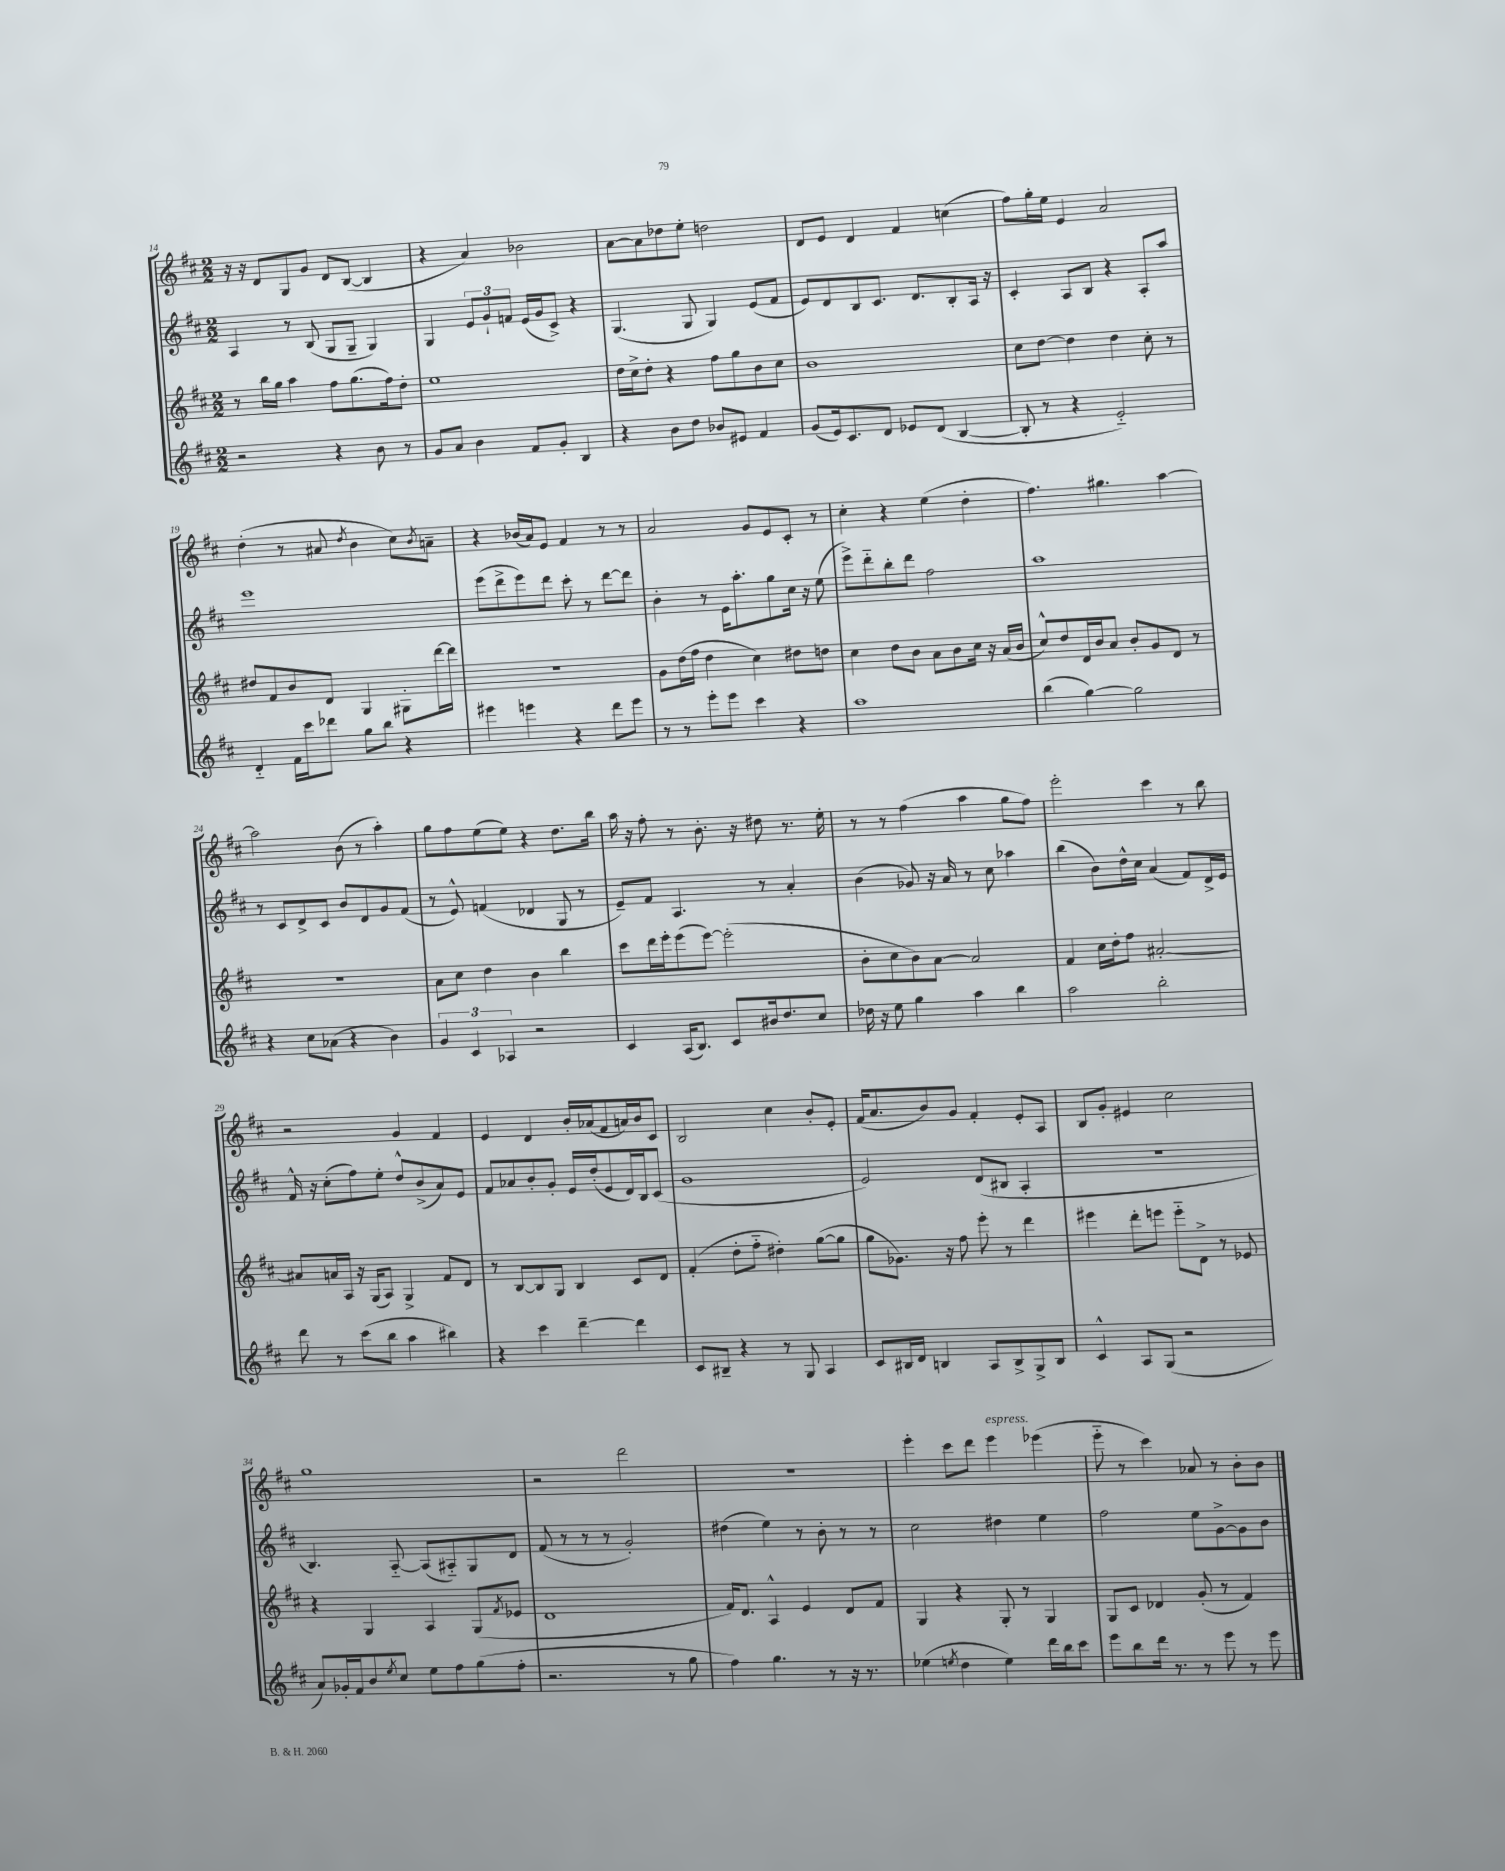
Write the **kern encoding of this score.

**kern	**kern	**kern	**kern
*staff4	*staff3	*staff2	*staff1
*clefG2	*clefG2	*clefG2	*clefG2
*k[f#c#]	*k[f#c#]	*k[f#c#]	*k[f#c#]
*M2/2	*M2/2	*M2/2	*M2/2
2r	8r	4A/	16r
.	.	.	16r
.	16bb\LL	.	8d/L
.	16gg\JJ	.	.
.	4aa\	8r	8G/
.	.	(8B/	8g/J
4r	8ff#\L	8G/L	8d/L
.	(8.gg\	8G~/J	([8B/J
8b\	.	4G/)	4B/]
.	16ff#\k)	.	.
8r	8dd'\J	.	.
=	=	=	=
8g/L	1ee	4G/	4r
8a/J	.	.	.
4b\	.	12e/L	4a/)
.	.	12g`/	.
.	.	12f/J	.
8f#/L	.	(16e/LL	2b-\
.	.	16g/J	.
8g'/J	.	8c#^/J)	.
4B/	.	4r	.
=	=	=	=
4r	16dd\LL	(4.G/	[8a\L
.	16cc#^\J	.	.
.	8dd'\J	.	8a\]
8b\L	4r	.	8dd-\
8dd\J	.	8G/	8ee'\J
8b-/L	8ff#\L	4G/)	2dd\
8e#/J	8gg\	.	.
4f#/	8b\	(8e/L	.
.	8cc#\J	8f#/J	.
=	=	=	=
(8g/L	1b	8e/L)	8d/L
16e/k)	.	8d/	8e/J
8.c#/	.	.	.
.	.	8B/	4d/
8d/J	.	8.c#/J	.
8e-/L	.	.	4f#/
.	.	8.d/L	.
(8d/J	.	.	.
[4B/	.	8B'/	(4cc\
.	.	16A/Jk	.
.	.	16r	.
=	=	=	=
8B'/]	8cc#\L	4c#'/	8ff#\L)
8r	[8dd\J	.	16gg'\L
.	.	.	16ee\JJ
4r	4dd\]	8A/L	4e/
.	.	8B/J	.
2e'~/)	4dd\	4r	2a/
.	8cc#'\	8A'/L	.
.	8r	8aa/J	.
=	=	=	=
4d'~/	8dd#/L	1eee	(4dd'\
.	8f#/	.	.
16f#\LL	8b/	.	8r
16ccc#\J	.	.	.
8ddd-\J	8d/J	.	8a#/
.	.	.	8qdd/
8gg\L	4G/	.	4b\
8bb\J	.	.	.
4r	8G#'\L	.	8cc#\L)
.	.	.	8qb/
.	[16ddd\L	.	8a~\J
.	16ddd\]JJ	.	.
=	=	=	=
4eee#\	1r	(8eee\L	4r
.	.	8ddd^\	.
4eee\	.	8eee\)	(16b-/LL
.	.	.	16a/J)
.	.	8ddd\J	8e/J
4r	.	8ccc#'\	4f#/
.	.	8r	.
8ddd\L	.	[8ddd\L	8r
8eee\J	.	8ddd\]J	8r
=	=	=	=
8r	8g\L	4b'\	2a/
8r	(16dd\L	.	.
.	16ff#\JJ	.	.
8eee'\L	4dd\	8r	.
8eee\J	.	16e\LK	.
.	.	8.aa'\	.
4ccc#\	4cc#\)	.	8g/L
.	.	8gg\	8e/
4r	8dd#\L	16cc#\Jk	8c#'/J
.	.	16r	.
.	8dd\J	(8ee\	8r
=	=	=	=
1aa	4cc#\	8eee^\L)	4cc#'\
.	.	8ddd'~\	.
.	8dd\L	8bb'\	4r
.	8b\J	8ddd\J	.
.	8a\L	2ff#\	(4ee\
.	8b\	.	.
.	16cc#\Jk	.	4dd'\
.	16r	.	.
.	(16a/LL	.	.
.	16b/JJ	.	.
=	=	=	=
(4bb\	8cc#^^/L)	1aa	4.ff#\)
.	8dd/	.	.
[4gg\)	16d/L	.	.
.	16b/J	.	.
.	8a/J	.	4.gg#\
2gg\]	8b'/L	.	.
.	8g/	.	.
.	8d/J	.	[4aa\
.	8r	.	.
=	=	=	=
4r	1r	8r	2aa\]
.	.	8c#/L	.
8cc#\L	.	8d^/	.
(8a-\J	.	8c#/J	.
4r	.	8b/L	(8b\
.	.	8d/	8r
4b\)	.	8g/	4aa'\)
.	.	(8f#/J	.
=	=	=	=
6g/	8a\L	8r	8gg\L
.	8cc#\J	8e^^/)	8ff#\
6c#/	.	.	.
.	4dd\	(4f/	(8ee\
6A-/	.	.	.
.	.	.	8ee\J)
2r	4b\	4d-/	4r
.	4bb\	8G/	8.dd\L
.	.	8r	.
.	.	.	16bb\Jk
=	=	=	=
4c#/	8ccc#\L	8e~/L)	16aa\
.	.	.	16r
.	16ddd\L	8f#/J	8ff#'\
.	16eee'\J	.	.
(16A/LK	(8eee\	4.A/	8r
8.B/J)	.	.	.
.	[8eee\J)	.	8.b'\
8c#/L	(2eee'\]	.	.
.	.	.	16r
16b#/k	.	8r	8dd#\
8.dd/	.	.	.
.	.	4a'/	8.r
8cc#/J	.	.	.
.	.	.	16ee'\
=	=	=	=
16dd-\	8b'\L	(4b\	8r
16r	.	.	.
8ee\	8cc#\	.	8r
4gg\	8b\)	8g-/)	(4ff#\
.	[8a\J	16r	.
.	.	16a/	.
4aa\	2a/]	8r	4aa\
.	.	8cc#\	.
4bb\	.	4aa-\	8gg\L
.	.	.	8ff#\J)
=	=	=	=
2aa\	4f#/	(4bb\	2eee'\
.	16cc#\LL	8b\L)	.
.	16dd'\J	.	.
.	8ff#\J	16dd^^\L	.
.	.	16cc#\JJ	.
2bb'\	[2a#'/	(4a/	4ccc#\
.	.	8f#/L)	8r
.	.	16d^/L	8bb\
.	.	16e/JJ	.
=	=	=	=
8ddd\	8a#/]L	16f#^^/	2r
.	.	16r	.
8r	16a/L	(8cc#'\L	.
.	16A/JJ	.	.
(8ccc#\L	16r	8ff#\)	.
.	(16G/LK	.	.
8bb\J	8A/J)	8ee'\J	.
4aa\	4G^/	8dd^^/L	4g/
.	.	(8b^/	.
4bb#\)	8f#/L	8a/)	4f#/
.	8d/J	8e/J	.
=	=	=	=
4r	8r	8f#/L	4e/
.	[8B/L	8a-/	.
4ccc#\	8B/]	8b'/	4d/
.	8G/J	8g'/J	.
[4ddd~\	4B/	16e/LL	16b'/LL
.	.	(16dd'/J	(16a-/J
.	.	8e/	8f#/
4ddd\]	8c#/L	16d/L)	16a/L)
.	.	16B/J	16b/J
.	8d/J	(8c#/J	8c#/J
=	=	=	=
8c#/L	(4f#'/	1g	2B/
8B#~/J	.	.	.
4r	8dd'\L	.	.
.	8ff#'~\J	.	.
8r	4dd#'\)	.	4cc#\
8G/	.	.	.
4A/	([8gg\L	.	8b'/L
.	8gg\]J	.	8e'/J
=	=	=	=
8c#/L	8gg\L	2e/)	(16f#/LK
.	.	.	8.a/
16B#/L	8.g-\J)	.	.
16d/JJ	.	.	.
4B/	.	.	8b/)
.	16r	.	.
.	8ff#\	.	8g/J
8A/L	8eee'\	(8d/L	4f#'/
8B^/	8r	8B#/J	.
8G^/	4ddd\	4A'/	8e'/L
8B/J	.	.	8A/J
=	=	=	=
4c#^^/	4eee#\	1r	8B/L
.	.	.	8g'/J
8A/L	8ddd'\L	.	4e#/
(8G/J	8eee\J	.	.
2r	8eee'~\L	.	2cc#\
.	8d^\J	.	.
.	8r	.	.
.	8e-/	.	.
=	=	=	=
8a/L)	4r	4.B/)	1gg
16g-'/L	.	.	.
16f#/J	.	.	.
8b/	4G/	.	.
8qee/	.	.	.
8cc#/J	.	[8A'~/	.
8ee\L	4A/	(8A/]L	.
8ff#\	.	8A#'~/)	.
(8gg\	(8G/L	8G/	.
.	8qf#/	.	.
8ff#'\J	8e-/J	8d/J	.
=	=	=	=
2.r	1d	(8f#/	2r
.	.	8r	.
.	.	8r	.
.	.	8r	.
.	.	2g'/)	2ddd\
8r	.	.	.
8gg\	.	.	.
=	=	=	=
4ff#\)	16f#/LK)	(4dd#\	1r
.	8.d/J	.	.
4.gg\	4A^^/	4ee\)	.
.	4e/	8r	.
8r	.	8b'\	.
16r	8d/L	8r	.
8.r	.	.	.
.	8f#/J	8r	.
=	=	=	=
(4ee-\	4G/	2cc#\	4eee'\
8qee/	.	.	.
4dd\	4r	.	8ccc#\L
.	.	.	8ddd\J
4ee\)	8G'/	4dd#\	4eee\
.	8r	.	.
16ddd\LL	4G/	4ee\	(4eee-\
16bb\J	.	.	.
8ccc#\J	.	.	.
=	=	=	=
8eee\L	8G/L	2ff#\	8eee'~\
8bb\	8c#/J	.	8r
16ddd\Jk	4d-/	.	4ccc#\)
8.r	.	.	.
8r	(8g'/	8ee\L	8a-/
8eee\	8r	[8g^\	8r
8r	4f#/)	8g\]	8b'\L
8eee\	.	8b\J	8b\J
==	==	==	==
*-	*-	*-	*-
